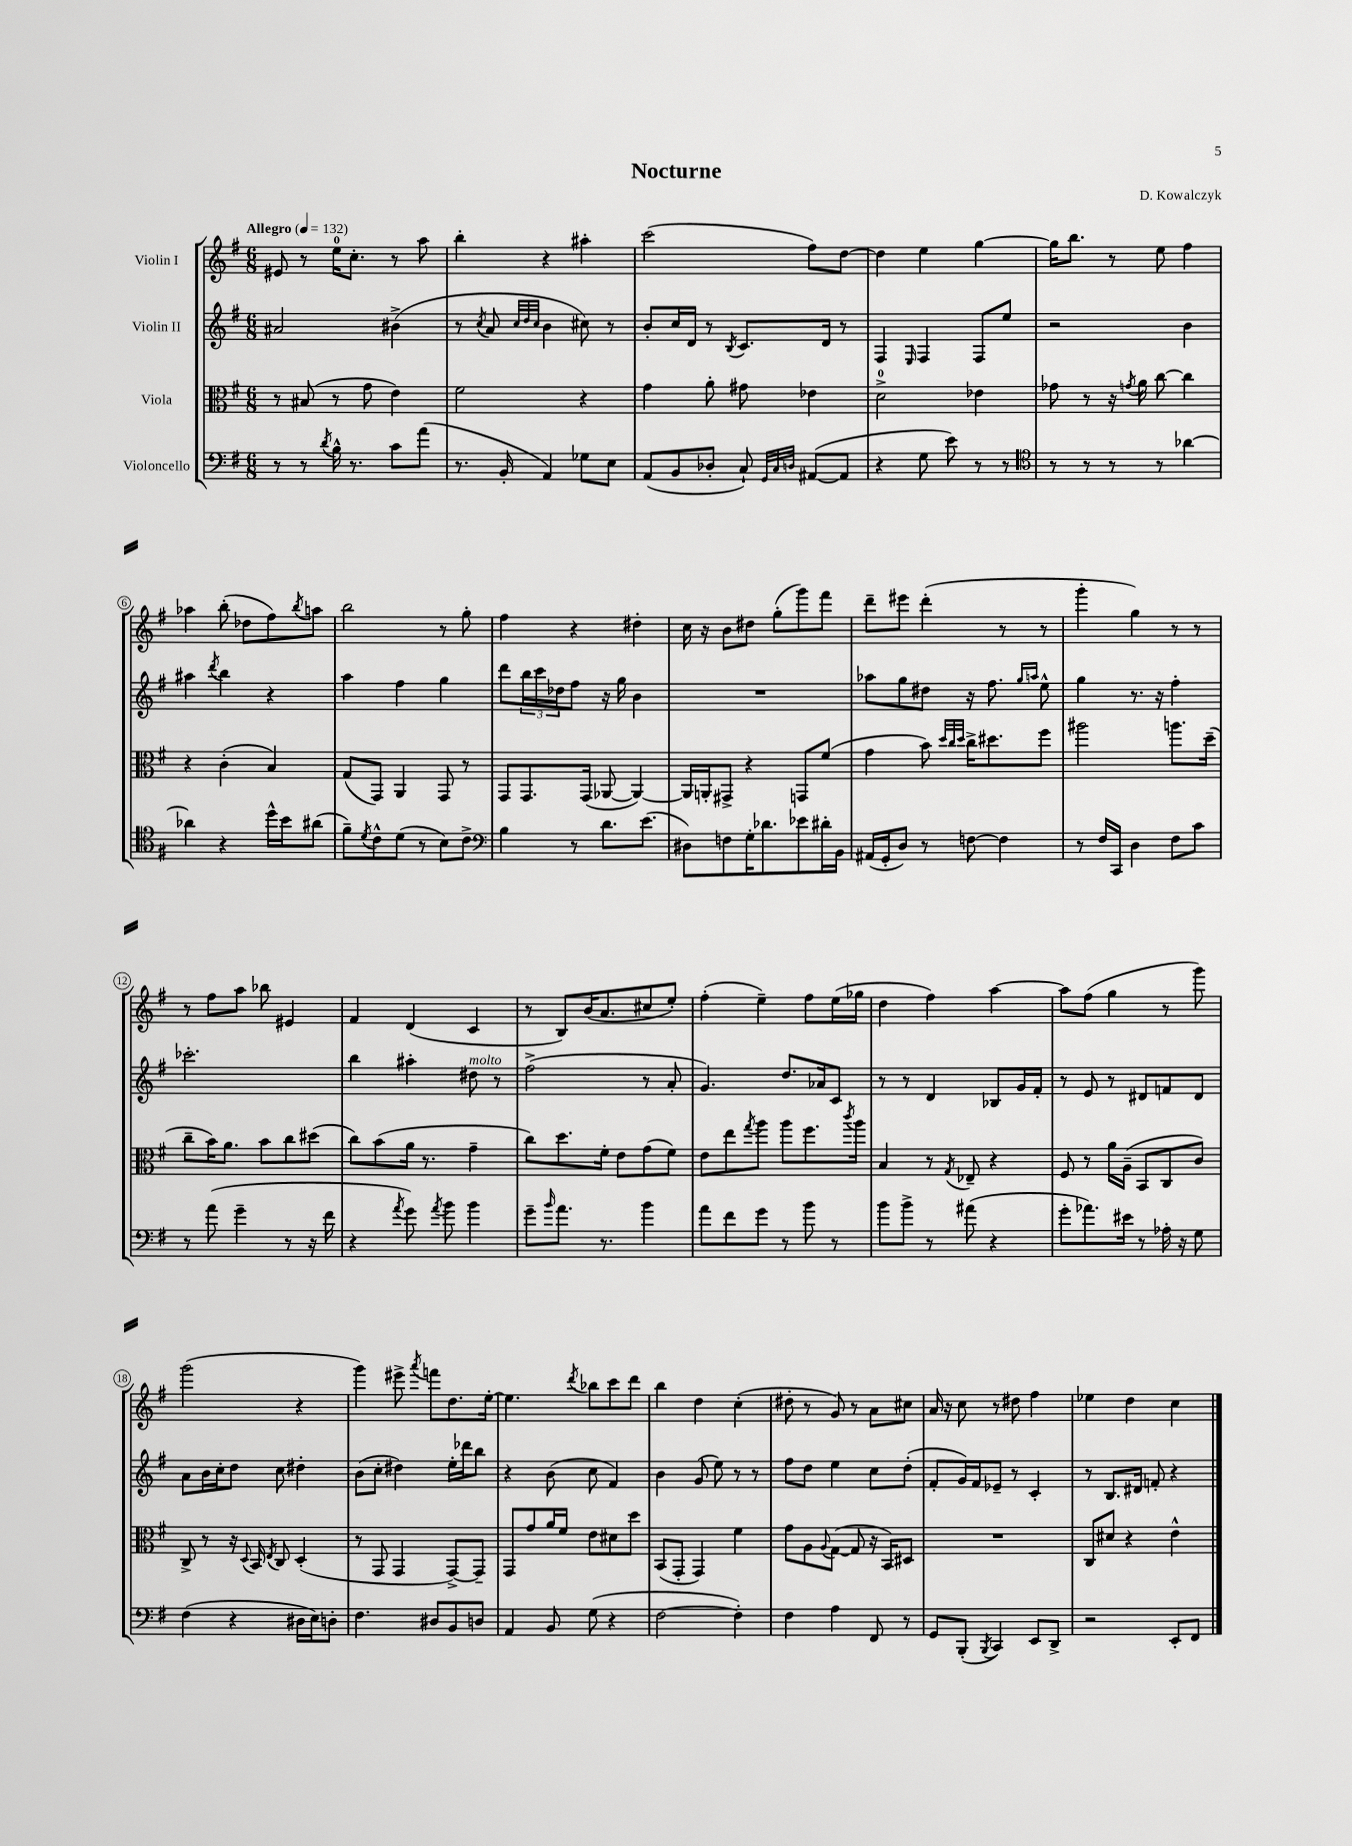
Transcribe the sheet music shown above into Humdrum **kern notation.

**kern	**kern	**kern	**kern
*part4	*part3	*part2	*part1
*staff4	*staff3	*staff2	*staff1
*I"Violoncello	*I"Viola	*I"Violin II	*I"Violin I
*clefF4	*clefC3	*clefG2	*clefG2
*k[f#]	*k[f#]	*k[f#]	*k[f#]
*M6/8	*M6/8	*M6/8	*M6/8
*MM132	*MM132	*MM132	*MM132
=1	=1	=1	=1
!	!	!	!LO:TX:a:B:t=Allegro
8r	8r	2a#X/	8e#X/
8r	(8B#X/	.	8r
8qd/	.	.	.
16B^^\	8r	.	16ee\KL
8.r	.	.	8.cc'\J
.	8g\	.	.
8c\L	4e\)	(4b#X^\	8r
(8a\J	.	.	8aa\
=2	=2	=2	=2
8.r	2f#\	8r	4bb'\
.	.	8qcc/	.
.	.	8a/	.
16BB'/	.	.	.
.	.	32qqcc/LLL	.
.	.	32qqdd/	.
.	.	32qqcc/JJJ	.
4AA/)	.	4b\	4r
8G-X\L	4r	8cc#X\)	4aa#X'\
8E\J	.	8r	.
=3	=3	=3	=3
(8AA/L	4g\	8b'/L	(2ccc\
8BB/	.	16cc/L	.
.	.	16d/JJ	.
8D-X'/J	8a'\	8r	.
.	.	8qB/	.
8C`/)	8g#X\	8.c/L	.
32qqGG/LLL	.	.	.
32qqC/	.	.	.
32qqDn/JJJ	.	.	.
([8AA#X/L	4e-X\	.	8ff#\L)
.	.	16d/Jk	.
8AA#/J]	.	8r	[8dd\J
=4	=4	=4	=4
4r	2d^\	4F#/	4dd\]
.	.	16qqE/	.
8G\	.	4F#/	4ee\
8e\)	.	.	.
8r	4e-X\	8F#/L	[4gg\
8r	.	8ee/J	.
=5	=5	=5	=5
*clefC4	*	*	*
8r	8g-X\	2r	16gg\KL]
.	.	.	8.bb\J
8r	8r	.	.
8r	16r	.	8r
.	8qgn/	.	.
.	16a\	.	.
8r	[8cc\	.	8ee\
[4a-X\	4cc\]	4b\	4ff#\
!!LO:LB:g=z
=6	=6	=6	=6
4a-X\]	4r	4aa#X\	4aa-X\
.	.	8qddd/	.
4r	(4c'\	4bb\	(8bb'\
.	.	.	8dd-X\L
16dd^^\LL	4B/)	4r	8ff#\)
16b\J	.	.	.
.	.	.	8qbb/
(8a#X\J	.	.	8aan\J
=7	=7	=7	=7
8f#~\L)	(8G/L	4aa\	2bb\
8qd/	.	.	.
8c^^\	8GG/J)	.	.
(8d\J	4AA/	4ff#\	.
8r	.	.	.
8B\L)	8GG/	4gg\	8r
8c^\J	8r	.	8gg'\
=8	=8	=8	=8
*clefF4	*	*	*
4B\	8GG/L	8ddd\L	4ff#\
.	8.GG/	24bb\L	.
.	.	24ccc\	.
.	.	24dd-X\J	.
8r	.	8ff#\J	4r
.	(16GG/Jk	.	.
8.d\L	[8AA-X/	16r	.
.	.	16gg\	.
.	4AA-/_)	4b\	4dd#X'\
(8.e\J	.	.	.
=9	=9	=9	=9
8D#X\L)	16AA-/LL]	2.r	16cc\
.	16AAn'/J	.	16r
8Fn\	8GG#X^/J	.	8b\L
16G'\K	4r	.	8dd#X\J
8.d-X\	.	.	.
.	.	.	(8gg'\L
8e-X\	8GGn/L	.	8ggg\)
16d#X'\L	(8f#/J	.	8fff#\J
16BB\JJ	.	.	.
=10	=10	=10	=10
(16AA#X/LL	4g\	8aa-X\L	8ddd~\L
16GG'/J	.	.	.
8D/J)	.	8gg\	8eee#X\J
8r	8b\)	8dd#X\J	(4ddd'\
.	32qqdd/LLL	.	.
.	32qqcc/	.	.
.	32qqdd/JJJ	.	.
[8Fn\	16cc^\KL	16r	.
.	8.dd#X\	8.ff#\	.
4F\]	.	.	8r
.	.	16qqgg/LL	.
.	.	16qqaan/JJ	.
.	8ff#\J	8ee^^\	8r
=11	=11	=11	=11
8r	2aa#X\	4gg\	4ggg'\
16F#/LL	.	.	.
16CC/JJ	.	.	.
4D\	.	8.r	4gg\)
.	.	16r	.
8F#\L	8.aan\L	4ff#'\	8r
8c\J	.	.	8r
.	(16dd~\Jk	.	.
!!LO:LB:g=z
=12	=12	=12	=12
8r	8cc~\L	2.ccc-X'\	8r
(8a\	16b\K)	.	8ff#\L
.	8.a\J	.	.
4g~\	.	.	8aa\J
.	8b\L	.	8bb-X\
8r	8cc\	.	4e#X/
16r	(8dd#X\J	.	.
16f#\	.	.	.
=13	=13	=13	=13
4r	8cc\L)	4bb\	4f#/
.	(8b\	.	.
8qa/	.	.	.
8g\)	16a\Jk	4aa#X'\	(4d/
.	8.r	.	.
8qa/	.	.	.
8b\	.	.	.
!	!	!LO:TX:a:i:t=molto	!
4b\	4g~\	8dd#X\	4c/
.	.	8r	.
=14	=14	=14	=14
8g~\L	8cc\L)	(2ff#^\	8r
16qqb/	.	.	.
8.a\J	8.dd\	.	8B/L)
.	.	.	(16b/K
8.r	16f#'\Jk	.	8.a/
.	8e\L	.	.
4b\	(8g\	8r	8cc#X/
.	8f#\J)	8a'/	8ee'/J)
=15	=15	=15	=15
8a\L	8e\L	4.g/)	(4ff#'\
8f#\	8ee\	.	.
.	8qgg/	.	.
8g\J	8aa\J	.	4ee~\)
8r	8aa\L	8.dd/L	.
8b\	8.ff#\	.	8ff#\L
.	.	16a-X/k	.
8r	.	8c/J	(16ee\L
.	8qccc/	.	.
.	16aa\Jk	.	16gg-X\JJ
=16	=16	=16	=16
8b\L	4B/	8r	4dd\
8b^\J	.	8r	.
8r	8r	4d/	4ff#\)
.	8qG/	.	.
(8a#X\	8E-X~/	.	.
4r	4r	8B-X/L	[4aa\
.	.	16g/L	.
.	.	16f#'/JJ	.
=17	=17	=17	=17
8g'\L	8F#/	8r	8aa\L]
8.a-X\)	8r	8e/	(8ff#\J
.	16a\LL	8r	4gg\
16e#X\Jk	(16A~\JJ	.	.
8r	8BB/L	8d#X/L	.
16A-X'\	8C/	8fn/	8r
16r	.	.	.
8G\	8c/J)	8d#/J	8ggg\)
!!LO:LB:g=z
=18	=18	=18	=18
(4F#\	8C^/	8a\L	(2ggg\
.	8r	16b\L	.
.	.	16cc'\J	.
4r	16r	8dd\J	.
.	8qqD/	.	.
.	16BB/	.	.
.	8qE/	.	.
.	8C/	8cc\	.
16D#X\LL	(4D'/	4dd#X'\	4r
16E\J)	.	.	.
8Dn'\J	.	.	.
=19	=19	=19	=19
4.F#\	8r	(8b\L	4ggg\)
.	8GG/	8cc'\J	.
.	4GG/	4dd#X\)	8eee#X^\
.	.	.	8qaaa/
8D#X/L	.	.	8fffn\L
8BB/	[8GG^/L)	16ee'\LL	8.dd\
.	.	16ddd-X\J	.
8Dn/J	8GG~/J]	8bb\J	.
.	.	.	[16ee'\Jk
=20	=20	=20	=20
4AA/	8GG/L	4r	4.ee\]
.	8g/	.	.
8BB/	16a/L	(8b\	.
.	16f#/JJ	.	.
.	.	.	8qddd/
(8G\	8e\L	8cc\	8bb-X\L
4r	8d#X\	4f#/)	8ccc\
.	8dd\J	.	8ddd\J
=21	=21	=21	=21
[2F#\	(8BB/L	4b\	4bb\
.	8GG'/J	.	.
.	4GG/)	(8g/	4dd\
.	.	8ee\)	.
4F#'\])	4f#\	8r	(4cc'\
.	.	8r	.
=22	=22	=22	=22
4F#\	8g\L	8ff#\L	8dd#X'\
.	8A\	8dd\J	8r
.	8qqA/	.	.
4A\	([8G\J	4ee\	8g/)
.	8G/]	.	8r
8FF#/	16r	8cc\L	8a\L
.	16BB/KL)	.	.
8r	8D#X/J	(8dd'\J	8cc#X\J
=23	=23	=23	=23
8GG/L	2.r	8f#'/L	16a/
.	.	.	16r
(8BBB'/J	.	16g/L)	8cc\
.	.	16f#/J	.
8qBBB/	.	.	.
4CC/)	.	8e-X~/J	8r
.	.	8r	8dd#X\
8EE/L	.	4c'/	4ff#\
8DD^/J	.	.	.
=24	=24	=24	=24
2r	8C/L	8r	4ee-X\
.	8d#X/J	8.B/L	.
.	4r	.	4dd\
.	.	16d#X/Jk	.
.	.	8fn'/	.
8EE'/L	4e^^\	4r	4cc\
8FF#/J	.	.	.
==	==	==	==
*-	*-	*-	*-
